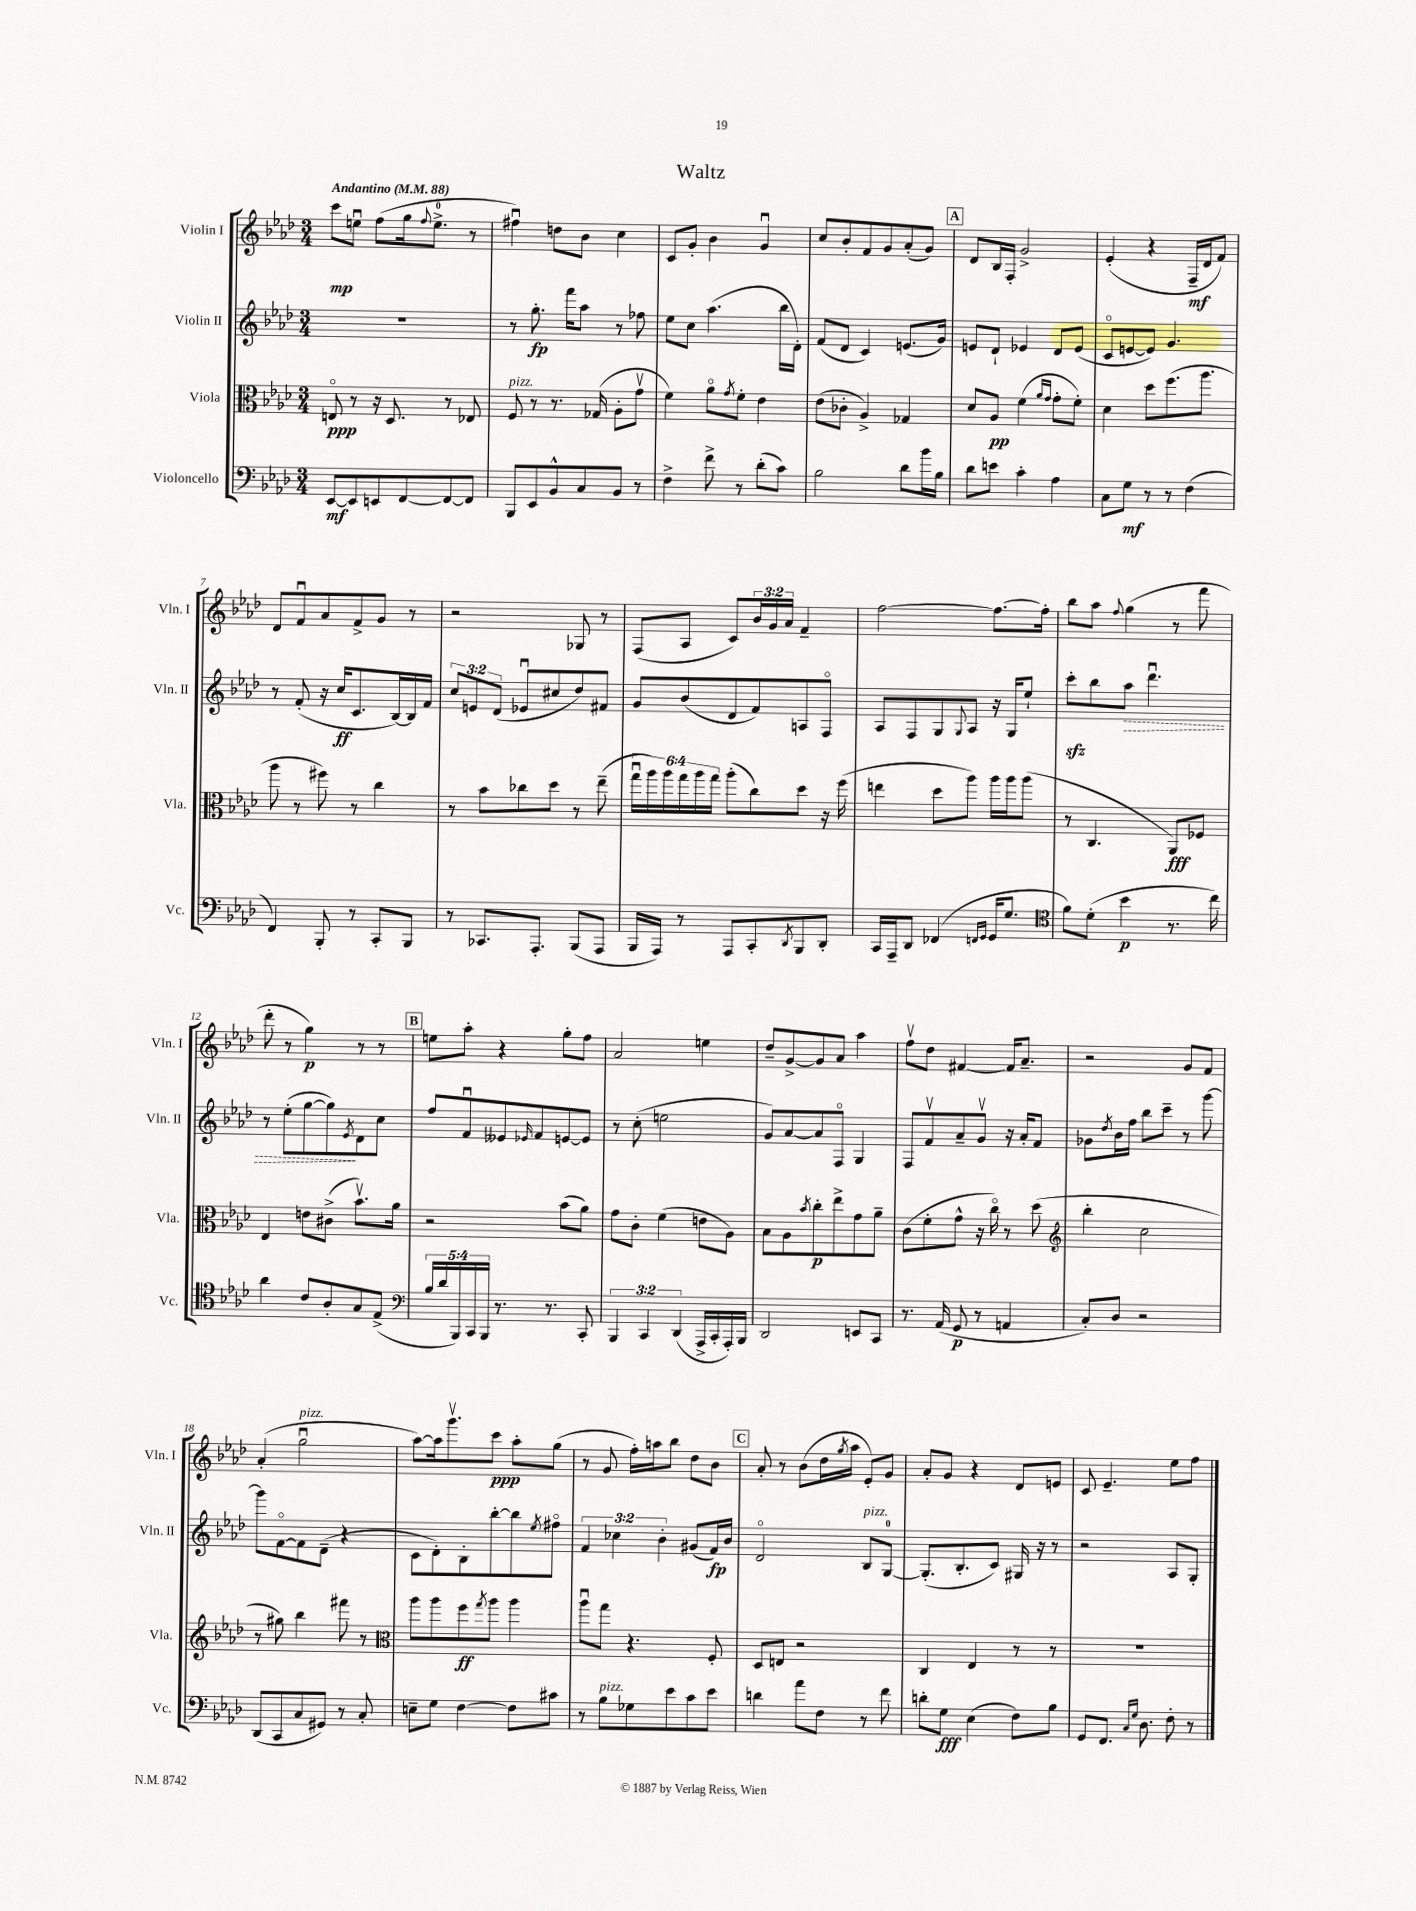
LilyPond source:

\header { title = "Waltz" }
<<
\new StaffGroup <<
\new Staff = "s0" \with { instrumentName = "Violin I" shortInstrumentName = "Vln. I" } {
    \clef treble \key aes \major \numericTimeSignature \time 3/4 \override Staff.TupletNumber.text = #tuplet-number::calc-fraction-text \tempo "Andantino" 4 = 88
    c'''8\mp e''8\downbow f''8( g''16 \appoggiatura { f''8 } e''8.-0-> r8 |
    fis''4\downbow) d''8 bes'8 c''4 |
    c'8 g'8-. bes'4 g'4\downbow |
    c''8 bes'8-. f'8 g'8 aes'8-.( g'8) |
    \mark \markup { \box "A" } des'8 bes16 f16-. g'2-> |
    ees'4-.( r4 f16--\mf des'16 f'8) |
    des'8 f'8\downbow aes'8 f'8-> g'8 r8 |
    r2 ges8 r8 |
    f8( aes8 c'8) \tuplet 3/2 { bes'16 g'16 aes'16 } f'4-- |
    f''2~ f''8.~ f''16-. |
    bes''8 aes''8 \appoggiatura { f''8 } g''4( r8 f'''8 |
    des'''8-. r8 g''4\p) r8 r8 |
    \mark \markup { \box "B" } e''8 aes''8-. r4 g''8-. f''8 |
    aes'2 e''4 |
    des''8-- g'8~-> g'8 aes'8 aes''4 |
    f''8\upbow des''8 fis'4~ fis'16 aes'8.-- |
    r2 g'8 f'8 |
    aes'4-.( g''2\downbow^\markup { \italic "pizz." } |
    aes''8~) aes''16 g'''8.\upbow c'''8\ppp aes''8-. g''8( |
    r8 g'8 f''16-.) a''16 bes''8 des''8 bes'8 |
    \mark \markup { \box "C" } aes'8-. r8 bes'8( des''16 \acciaccatura { g''8 } aes''16 ees'8-.) g'8 |
    aes'8-. g'8 r4 des'8 e'8 |
    c'8 ees'4.-- ees''8 f''8 \bar "|." |
}
\new Staff = "s1" \with { instrumentName = "Violin II" shortInstrumentName = "Vln. II" } {
    \clef treble \key aes \major \numericTimeSignature \time 3/4 \override Staff.TupletNumber.text = #tuplet-number::calc-fraction-text
    R2. |
    r8 g''8.-.\fp f'''16 aes''8 r8 fes''8 |
    ees''8 c''8 aes''4.( bes''16 des'16-.) |
    f'8( des'8 c'4) e'8.( g'16) |
    \mark \markup { \box "A" } e'8 des'8-! ees'4 des'8 ees'8( |
    c'8\flageolet e'8~ e'8) g'4. |
    r8 f'8-.( r16 c''16\ff c'8. bes16~) bes16 f'16 |
    \tuplet 3/2 { c''8 e'8 des'8( } ees'8\downbow cis''8 des''8) fis'8 |
    g'8 bes'8( des'8 f'8) a8 f8\flageolet |
    aes8 f8 g8 \appoggiatura { g8 } aes8 r16 g16 ees''8-! |
    c'''8-.\sfz bes''8 \once \override Hairpin.style = #'dashed-line aes''8\> des'''4.\downbow |
    r8 ees''8-.( g''8~ g''8\!) \acciaccatura { ees'8 } des'8 c''8 |
    \mark \markup { \box "B" } f''8 f'8\downbow eeses'8 \grace { ees'16 } f'8 e'8~ e'8 |
    r8 c''8-.( e''2 |
    g'8) aes'8~ aes'8 f8\flageolet g4 |
    f8 f'8\upbow aes'8-- g'8\upbow r16 aes'16-. f'8 |
    ges'8 \acciaccatura { des''8 } bes'16 f''16 bes''8 c'''8-- r8 g'''8~ |
    g'''8 f'8~\flageolet f'8 des'8--( r4 |
    c'8 des'8-.) bes8-. bes''8~-. bes''8 \acciaccatura { ees''8 } fis''8\flageolet |
    \tuplet 3/2 { f'4 ces''4 bes'4-. } gis'8( f'16\fp) bes'16 |
    \mark \markup { \box "C" } des'2\flageolet bes8^\markup { \italic "pizz." } g8-0~ |
    g8.-.( bes8.-. c'8) gis16 r16 r8 |
    r2 aes8 g8-. \bar "|." |
}
\new Staff = "s2" \with { instrumentName = "Viola" shortInstrumentName = "Vla." } {
    \clef alto \key aes \major \numericTimeSignature \time 3/4 \override Staff.TupletNumber.text = #tuplet-number::calc-fraction-text
    e8\flageolet\ppp r8 r16 des8. r8 ees8 |
    f8^\markup { \italic "pizz." } r8 r8. ges16( aes8-. g'8\upbow |
    f'4) aes'8\flageolet \acciaccatura { g'8 } f'8-. ees'4 |
    ees'8( ces'8-. aes4->) ges4 |
    \mark \markup { \box "A" } des'8 aes8\pp f'4( \grace { aes'16 g'16 } g'8-. f'8-.) |
    des'4 des''8 f''8.( aes''8. |
    aes''8 r8 fis''8) r8 c''4 |
    r8 bes'8 ces''8 des''8 r8 ees''8--( |
    \tuplet 6/4 { g''16\downbow aes''16) aes''16 g''16 aes''16 g''16 } aes''8-.( c''8) des''8 r16 f''16( |
    e''4 des''8 aes''8) aes''16 aes''16 aes''8( |
    r8 c4. aes,8\fff) fes8 |
    ees4 e'8 cis'8->( bes'8.\upbow) aes'16 |
    \mark \markup { \box "B" } r2 bes'8( aes'8) |
    g'8 c'8-. f'4( e'8 aes8) |
    bes8 aes8 \acciaccatura { bes'8 } c''8-.\p ees''8-> g'8 aes'8-- |
    c'8( f'8-. g'8-^ r16 c''16\flageolet) r8 des''8( |
    \clef treble bes''4-. c''2 |
    r8 gis''8) bes''4 fis'''8 r8 |
    \clef alto aes''8 aes''8 f''8\ff \acciaccatura { g''8 } aes''8 aes''4 |
    aes''8\downbow g''8 r4. f8-. |
    \mark \markup { \box "C" } des8 e8 r2 |
    c4 ees4 r8 r8 |
    R2. \bar "|." |
}
\new Staff = "s3" \with { instrumentName = "Violoncello" shortInstrumentName = "Vc." } {
    \clef bass \key aes \major \numericTimeSignature \time 3/4 \override Staff.TupletNumber.text = #tuplet-number::calc-fraction-text
    ees,8~\mf ees,8 e,8 f,8~ f,8~ f,8 |
    bes,,8 ees,8 bes,8-^ c8 bes,8 r8 |
    f4-> f'8-> r8 des'8-.( c'8) |
    bes2 des'8 bes'16 bes16 |
    \mark \markup { \box "A" } des'8 e'8 c'4-. aes4 |
    c8 g8\mf r8 r8 f4( |
    f,4) bes,,8-. r8 c,8-. bes,,8 |
    r8 ces,8. aes,,8.-. bes,,8( aes,,8 |
    bes,,16 aes,,16) r8 aes,,8 c,8-. \acciaccatura { des,8 } bes,,8 des,8-. |
    c,16 aes,,16-- des,8 fes,4( \grace { f,16 g,16 } g,16 g8. |
    \clef tenor f'8) des'8-.( bes'4\p r8. c''16) |
    aes'4 c'8 aes8-. g8 ees8->( |
    \mark \markup { \box "B" } \clef bass \tuplet 5/4 { bes16 des'16 bes,,16) c,16 bes,,16 } r8. r8. c,8-. |
    \tuplet 3/2 { bes,,4 c,4 des,4( } aes,,16-> c,16-. aes,,16-.) bes,,16 |
    des,2 e,8 c,8 |
    r8. aes,16( g,8\p r8 a,4 |
    c8-.) des8 r2 |
    des,8( c,8 c8 gis,8) r8 c8-. |
    e8-- g8 f4~ f8 cis'8 |
    r8 bes8^\markup { \italic "pizz." } ges8 ees'8 c'8 ees'8 |
    \mark \markup { \box "C" } d'4 aes'8 f8 r8 f'8 |
    d'8-. g8\fff ees4( f8) bes8 |
    g,8 f,8. \grace { c16 g16 } des8. f8-. r8 \bar "|." |
}
>>
>>
